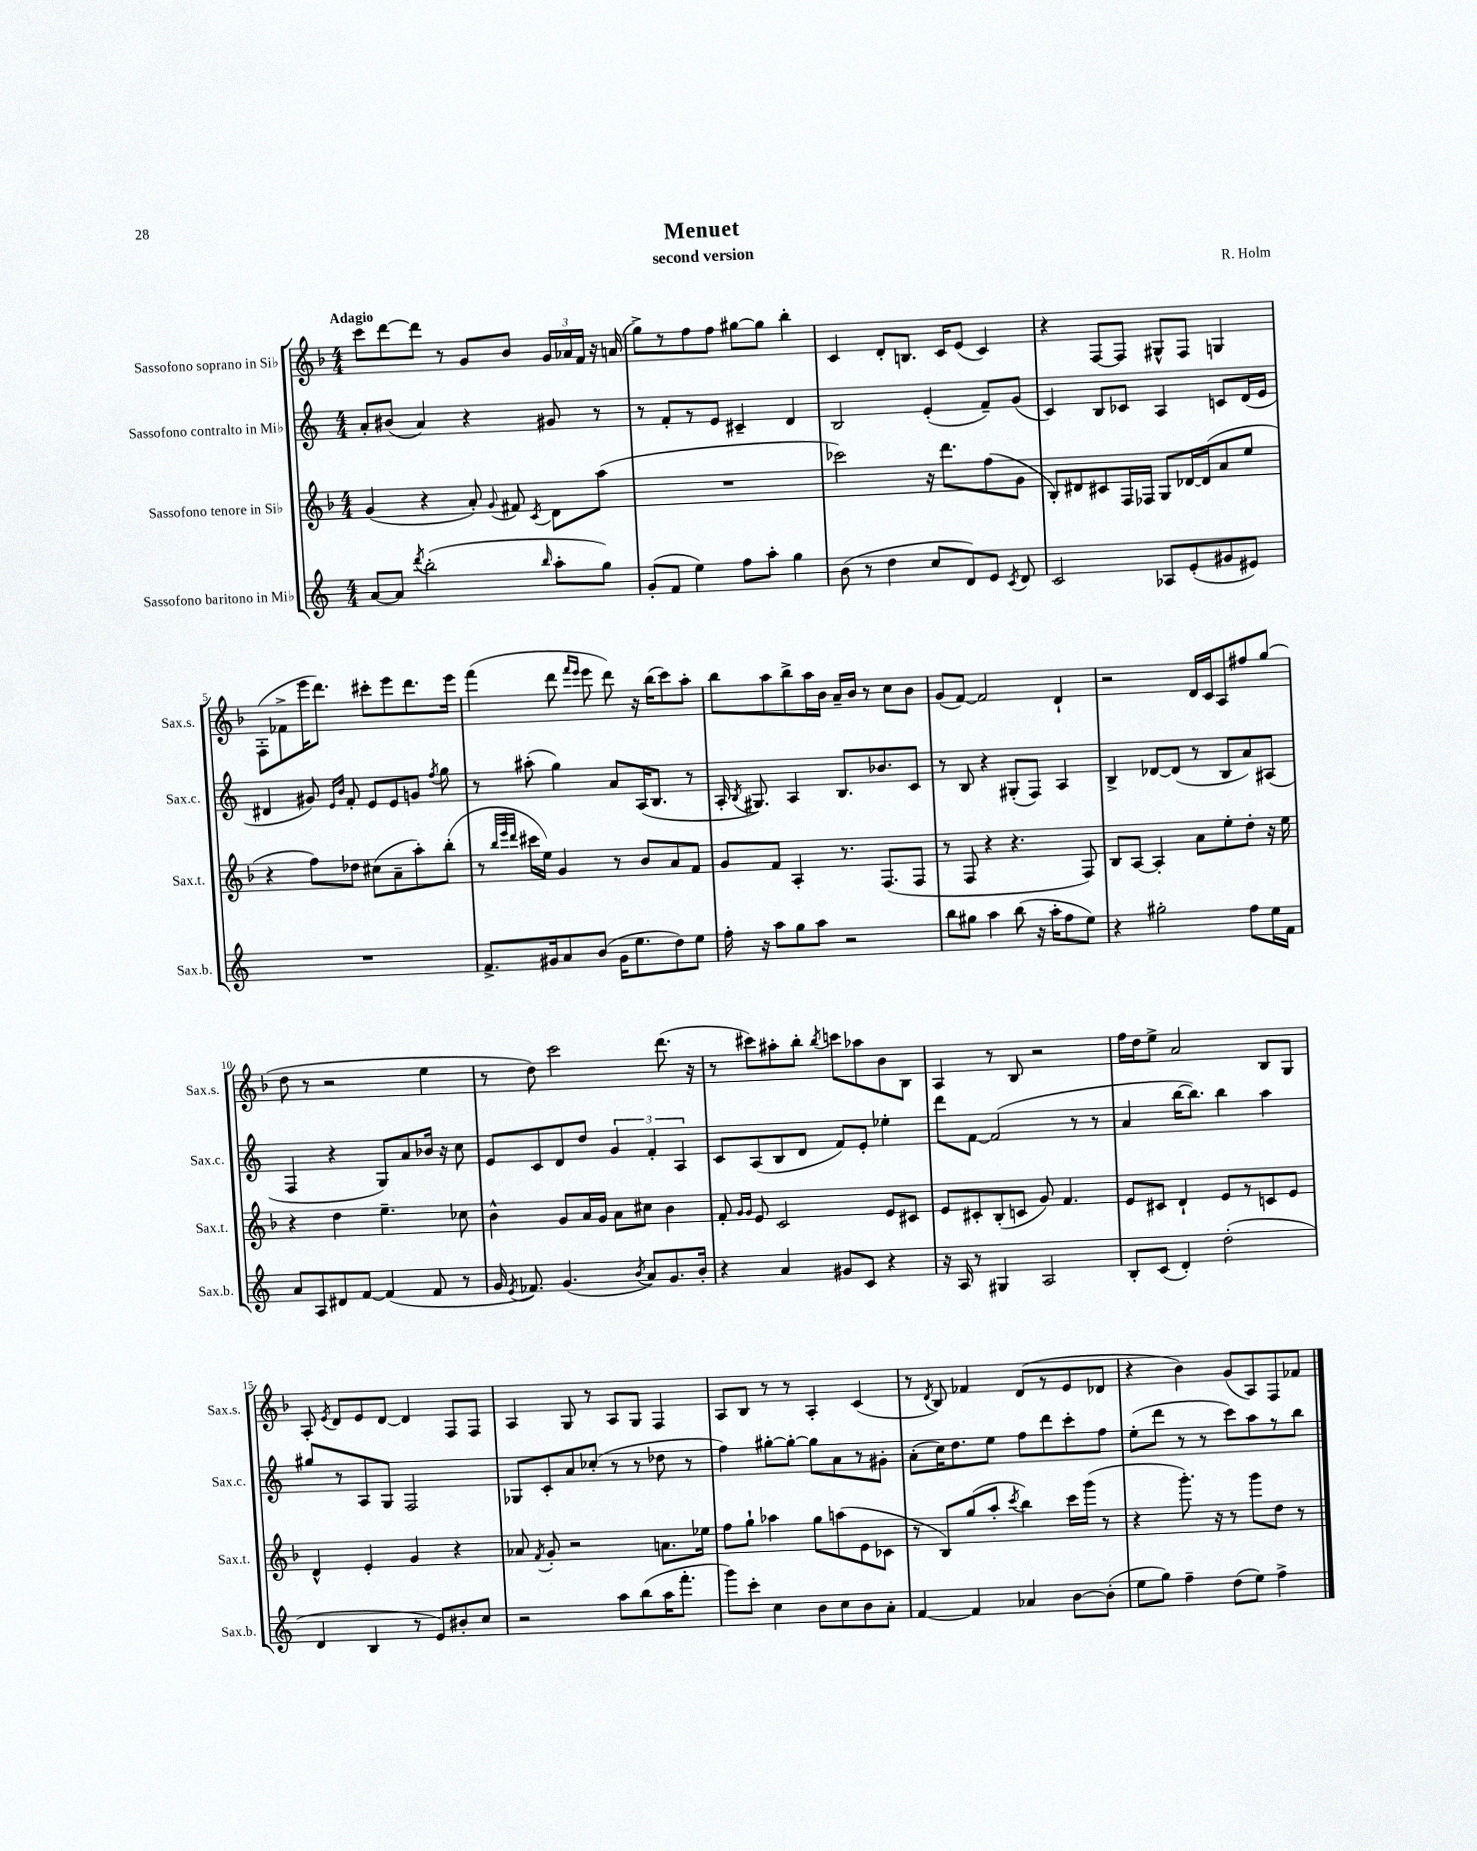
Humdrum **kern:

**kern	**kern	**kern	**kern
*staff4	*staff3	*staff2	*staff1
*clefG2	*clefG2	*clefG2	*clefG2
*k[]	*k[b-]	*k[]	*k[b-]
*M4/4	*M4/4	*M4/4	*M4/4
[8a/L	(4g/	8a'/L	8ccc\L
8a/]J	.	(8b#/J	[8ddd\
8qddd/	.	.	.
(2bb'\	4r	4a/)	8ddd\]J
.	.	.	8r
.	8a'/)	4r	8g/L
.	8qqg/	.	.
.	8f#/	.	8b-/J
16qqbb/	8qc/	.	.
8aa'\L	8d\L	8g#/	24g/LL
.	.	.	24a-/
.	.	.	24f/JJ
8gg\J)	(8aa\J	8r	16r
.	.	.	(16a/
=	=	=	=
(8g'/L	1r	8r	8gg^\L)
8f/J	.	8f'/L	8r
4ee\)	.	8r	8ff\
.	.	8e/J	8ff\J
8ff\L	.	4c#~/	[8gg#\L
8aa'\J	.	.	8gg#\]J
4gg\	.	4d/	4bb-'\
=	=	=	=
(8b\	2ccc-\)	2B/	4c/
8r	.	.	.
4dd\	.	.	8d'/L
.	.	.	8.B/J
8cc/L	16r	(4e'/	.
.	8.ddd\L	.	16c/LK
8d/)	.	.	(8e/J
8e/J	(8ff\	8f~/L)	4c/)
8qc/	.	.	.
8d/	8g\J	(8g/J	.
=	=	=	=
2c/	8B-'/L)	4c/)	4r
.	8d#/	.	.
.	8c#/	8B/L	[8F/L
.	16F/L	8c-/J	8F/]J
.	16F-/JJ	.	.
8A-/L	8G/L	4A/	8G#^^/L
(8e'/	[16d-/L	.	8F/J
.	(16d-/]J	.	.
8g#/	8a/	8c/L	4G/
8e#/J)	8ee/J	(16d/L	.
.	.	16e/JJ	.
=	=	=	=
1r	4r	4d#/	(8F'\L
.	.	.	8f-^\
.	8ff\L)	8g#/)	16eee\K
.	.	.	8.ddd\J)
.	.	16qqe/LL	.
.	.	16qqb/JJ	.
.	8dd-\J	8f'/	.
.	(8cc#\L	8e/L	8ccc#'\L
.	8a~\	8e/	8eee\
.	8aa'\)	8g/J	8.ddd\
.	.	8qff/	.
.	(8bb-'\J	8gg\	.
.	.	.	16eee\Jk
=	=	=	=
8.f^/L	8r	8r	(4fff\
.	32qqbb-/LLL	.	.
.	32qqeee/	.	.
.	32qqddd/JJJ	.	.
.	16ccc#\LL	(8aa#'\	.
16g#/k	16ee\JJ)	.	.
8a/	4g/	4gg\)	8ddd\
.	.	.	16qqfff/LL
.	.	.	16qqeee/JJ
(8b/J	.	.	8eee\
16g#\LK	8r	8a/L	8ddd\)
8.ee\	.	.	.
.	8b-/L	(16A/K	16r
.	.	8.B/J	(16bb-\LK
8dd\)	8a/	.	8ccc\)
8ee\J	8f/J	8r	8aa'\J
=	=	=	=
16ff'\	8g/L	16A'/	8bb-\L
.	.	8qB/	.
16r	.	8.G#/)	.
8aa\L	8f/J	.	8aa\
8gg\	4A'/	4A/	8bb-^\
8aa\J	.	.	16aa\L
.	.	.	16b-\JJ
2r	8.r	8.B/L	16a~/LL
.	.	.	16b-/JJ
.	.	.	8r
.	(8.F/L	8.b-/	.
.	.	.	8cc\L
.	8F/J	8c/J	8b-\J
=	=	=	=
8bb\L	8r	8r	(8g/L
8gg#\J	8F/	8B/	[8f/J)
4aa\	4r	4r	2f/]
(8bb\	4.r	(8G#'/L	.
16r	.	8F/J)	.
16aa'\LK	.	.	.
8ff\	.	4A/	4d`/
8ee\J)	8F/)	.	.
=	=	=	=
4r	8B-/L	4B^/	2r
.	[8A/J	.	.
2gg#'\	4A'/]	[8d-/L	.
.	.	(8d-/]J	.
.	8a\L	8r	16d/LL
.	.	.	16c/J
.	8ee'\	8B/L	8A/
8ff\L	8dd'\J	8a/)	8ff#/
16ee\L	16r	(8A#/J	(8gg/J
16f\JJ	16ee\	.	.
=	=	=	=
8a/L	4r	4F/	8dd\
8A/	.	.	8r
8d#/	4dd\	4r	2r
[8f/J	.	.	.
(4f/]	4.ee~\	8G/L)	.
.	.	8a/	.
8f/	.	16b-/Jk	4ee\
.	.	16r	.
8r	8cc-\	8cc\	.
=	=	=	=
16g/	4b-^^\	8e/L	8r
8qe/	.	.	.
8.f-/)	.	.	.
.	.	8c/	8dd\)
(4.g/	8g/L	8d/	2ccc\
.	16a/L	8dd/J	.
.	16g/JJ	.	.
.	8a\L	6g/	.
8qb/	.	.	.
8a/L)	8cc#\J	.	.
.	.	6f'/	.
8.g/	4b-\	.	(8.ddd\
.	.	6A/	.
16b'/Jk	.	.	16r
=	=	=	=
4r	8f'/	8c/L	8r
.	16qqg/LL	.	.
.	16qqg/JJ	.	.
.	8e/	(8A/	8ccc#\L)
4a/	2c/	8B/	8aa#'\
.	.	8d/J	8bb-'\J
.	.	.	8qbb-/
8g#/L	.	8f/L)	8ccc\L
8c/J	.	8e'/J	8aa-\
4r	8e/L	4ee-'\	8b-\
.	8c#/J	.	8B-\J
=	=	=	=
16r	8e/L	8ddd\L	4A/
16A/	.	.	.
8r	8c#'/	[8f\J	.
4G#/	(8B-'/	(2f/]	8r
.	8c/J	.	8B-/
2A/	8g/)	.	2r
.	4.f/	.	.
.	.	8r	.
.	.	8r	.
=	=	=	=
8B'/L	8e/L	4a/	16ff\LL
.	.	.	16dd\J
(8c/J	8c#/J	.	8ee^\J
4d'/)	4d`/	[16bb\LK	2a/
.	.	8.bb\]J)	.
(2dd'\	8e/L	4bb\	.
.	8r	.	.
.	8c/	4aa\	8B-/L
.	8e/J	.	8G/J
=	=	=	=
4d/	4d^^/	8gg#/L	8A'/
.	.	.	8qe/
.	.	8r	8d/L
4B/	4e'/	8A/	8e/
.	.	8G/J	[8d/J
8r	4g/	2F/	4d/]
8e/L)	.	.	.
8b#'/	4r	.	8F/L
8cc/J	.	.	8F/J
=	=	=	=
2r	8a-/	8G-/L	4A/
.	8qf/	.	.
.	8g'/	8c'/	.
.	2r	8a/	8G/
.	.	(8cc-'/J	8r
8aa\L	.	8r	8A/L
(8bb\	.	8r	8G/J
16aa\K	8.a\L	8dd-\	4F/
8.fff'\J	.	.	.
.	.	8r	.
.	16ee-\Jk	.	.
=	=	=	=
8ggg\L)	8ff\L	4ff\)	8A/L
8ccc'\J	8gg`\J	.	8B-/J
4cc\	4aa-\	[8gg#'\L	8r
.	.	8gg#'\_J	8r
8b\L	8gg\L	8gg#\]L	4A'/
8cc\	(8aa\	8a\	.
8b\	8e\	8r	(4c/
8a'\J	8c-\J	8g#'\J	.
=	=	=	=
[4f/	8r	(8a'\L	8r
.	.	.	8qd/
.	8B-/L)	16cc\K)	8B-/)
.	.	8.dd\	.
4f/]	(8gg/	.	4f-/
.	8aa'/J	8ee\J	.
.	8qccc/	.	.
4a-/	4bb-\)	8ff\L	(8d/L
.	.	8ddd\	8r
[8b\L	16ccc\LL	8ccc'\	8e/
.	(16ggg\JJ	.	.
(8b'\]J	8r	8ff\J	8d-/J
=	=	=	=
8ee\L	4r	(8ee'\L	4r
8gg\J)	.	8ddd\J	.
4ff~\	8.ggg'\)	8r	4b-\)
.	.	8r	.
.	16r	.	.
(8dd\L	8r	8ccc\L)	(8g/L
8ee\J)	8ggg\L	8aa\	8A/)
4ff^\	8dd\J	8r	8F/
.	8r	8bb\J	8f-/J
==	==	==	==
*-	*-	*-	*-
